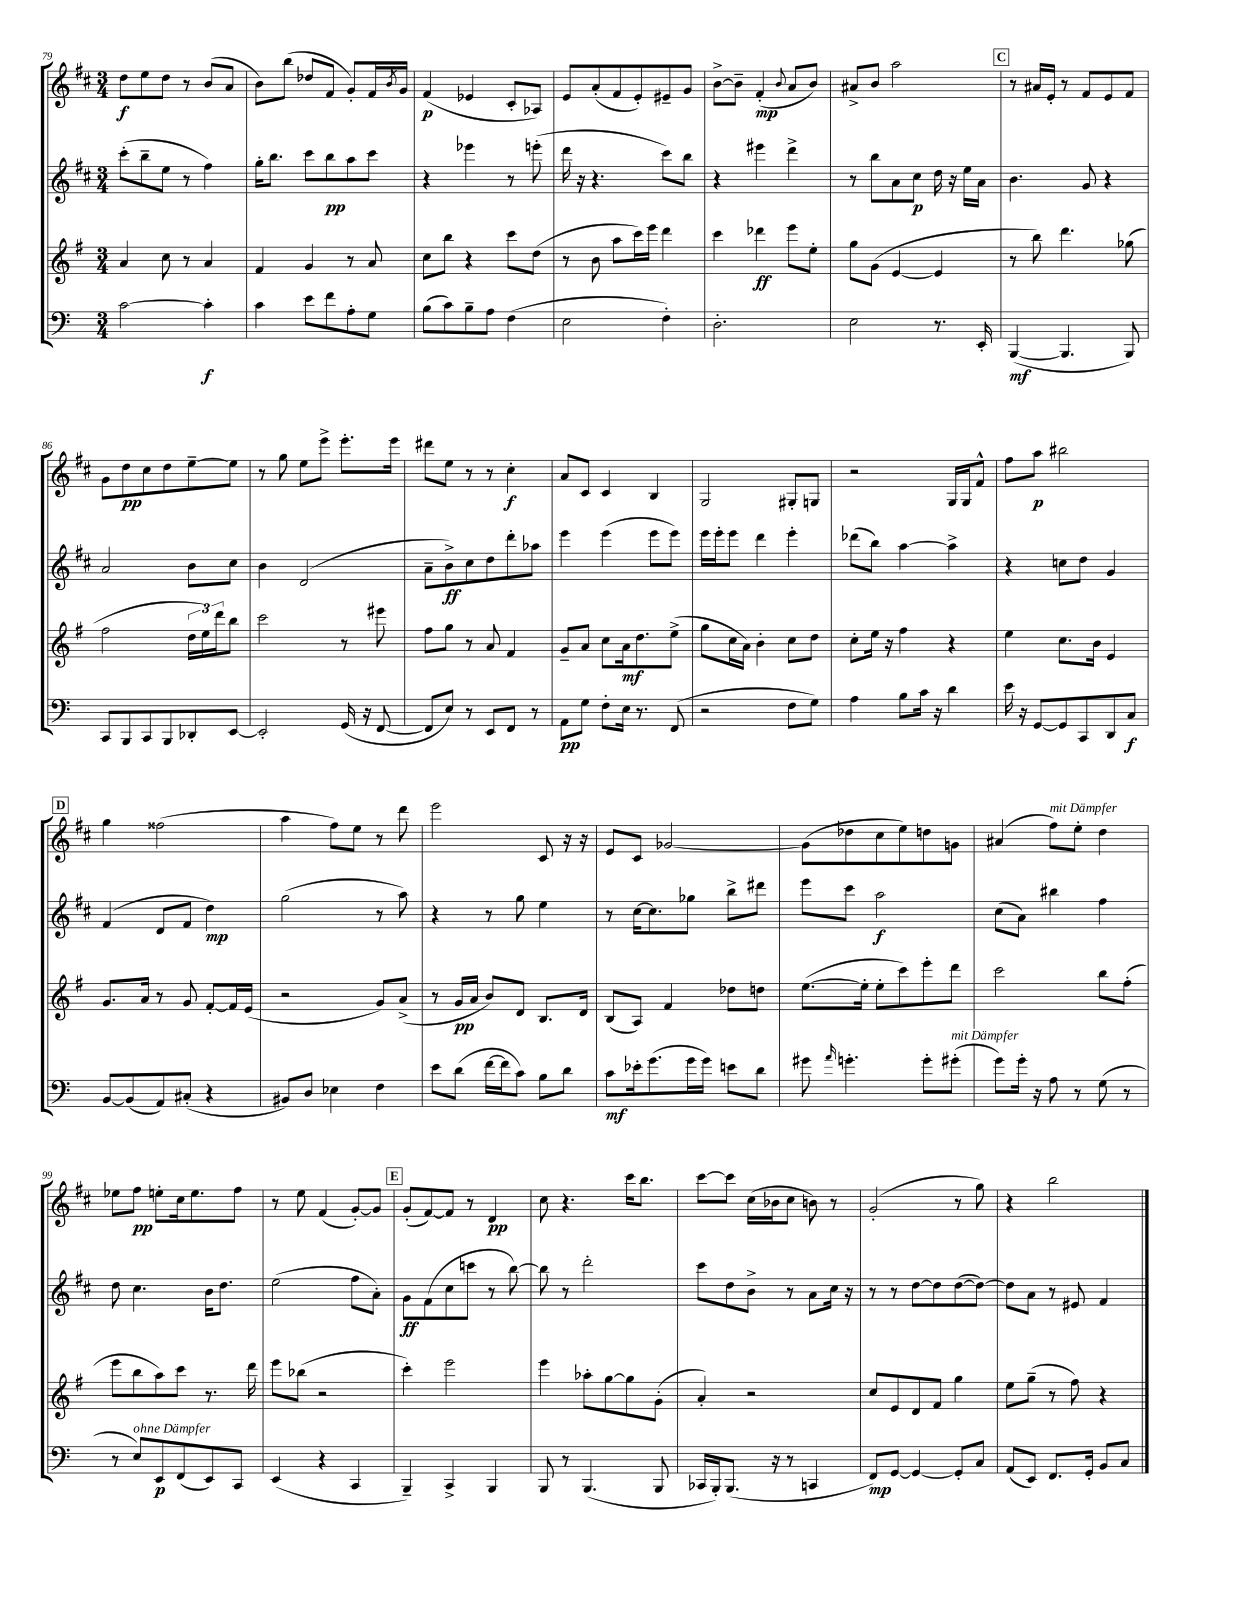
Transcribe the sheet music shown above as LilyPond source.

<<
\new StaffGroup <<
\new Staff = "s0" {
    \clef treble \key d \major \numericTimeSignature \time 3/4
    d''8\f e''8 d''8 r8 b'8( a'8 |
    b'8) b''8( des''8 fis'8 g'8-.) fis'16 \acciaccatura { b'8 } g'16 |
    fis'4\p( ees'4 cis'8-. aes8) |
    e'8 a'8-.( fis'8 e'8-.) eis'8-- g'8 |
    b'8~-> b'8-- fis'4-.\mp( \appoggiatura { b'8 } a'8 b'8) |
    ais'8-> b'8 a''2 |
    \mark \markup { \box "C" } r8 ais'16 e'16-. r8 fis'8 e'8 fis'8 |
    g'8 d''8\pp cis''8 d''8 e''8~-- e''8 |
    r8 g''8 e''8 e'''8-> e'''8.-. e'''16 |
    dis'''8 e''8 r8 r8 cis''4-.\f |
    a'8 cis'8 cis'4 b4 |
    g2 gis8-. g8 |
    r2 g16 g16 fis'8-^ |
    fis''8 a''8\p bis''2 |
    \mark \markup { \box "D" } g''4 fisis''2( |
    a''4 fis''8) e''8 r8 d'''8 |
    e'''2 cis'8 r16 r16 |
    e'8 cis'8 ges'2~ |
    ges'8( des''8 cis''8 e''8) d''8 g'8 |
    ais'4( fis''8^\markup { \italic "mit Dämpfer" }) e''8-. d''4 |
    ees''8 fis''8\pp e''8-. cis''16 e''8. fis''8 |
    r8 e''8 fis'4( g'8~-.) g'8 |
    \mark \markup { \box "E" } g'8-.( fis'8~) fis'8 r8 d'4\pp |
    cis''8 r4. cis'''16 b''8. |
    cis'''8~ cis'''8 cis''16( bes'16 cis''8 b'8) r8 |
    g'2-.( r8 g''8) |
    r4 b''2 \bar "|." |
}
\new Staff = "s1" {
    \clef treble \key d \major \numericTimeSignature \time 3/4
    cis'''8-.( b''8-- e''8 r8 fis''4) |
    g''16-. b''8. cis'''8 b''8\pp a''8 cis'''8 |
    r4 ees'''4 r8 e'''8-.( |
    d'''16 r16 r4. cis'''8) b''8 |
    r4 eis'''4 d'''4-> |
    r8 b''8 a'8 cis''8\p d''16 r16 e''16 a'16 |
    \mark \markup { \box "C" } b'4. g'8 r4 |
    a'2 b'8 cis''8 |
    b'4 d'2( |
    a'8-- b'8->\ff) cis''8 d''8 d'''8-. aes''8 |
    e'''4 e'''4( e'''8 e'''8) |
    e'''16 e'''16-. e'''8 d'''4 e'''4-. |
    des'''8( b''8) a''4~ a''4-> |
    r4 c''8 d''8 g'4 |
    \mark \markup { \box "D" } fis'4( d'8 fis'8 d''4\mp) |
    g''2( r8 a''8) |
    r4 r8 g''8 e''4 |
    r8 cis''16~ cis''8. ges''8 b''8-> dis'''8 |
    e'''8 cis'''8 a''2\f |
    cis''8( a'8) bis''4 fis''4 |
    d''8 cis''4. b'16 d''8. |
    e''2( fis''8 a'8-.) |
    \mark \markup { \box "E" } g'8\ff fis'8( cis''8 c'''8 r8 b''8~) |
    b''8 r8 d'''2-. |
    cis'''8 d''8 b'8-> r8 a'8 cis''16 r16 |
    r8 r8 d''8~ d''8 d''8~( d''8~) |
    d''8 a'8 r8 eis'8 fis'4 \bar "|." |
}
\new Staff = "s2" {
    \clef treble \key g \major \numericTimeSignature \time 3/4
    a'4 c''8 r8 a'4 |
    fis'4 g'4 r8 a'8 |
    c''8 b''8 r4 c'''8 d''8( |
    r8 b'8 a''8 c'''16) e'''16 d'''4 |
    c'''4 des'''4\ff e'''8 e''8-. |
    g''8 g'8( e'4~ e'4 |
    \mark \markup { \box "C" } r8 b''8) d'''4. ges''8( |
    fis''2 \tuplet 3/2 { d''16 e''16) d'''16 } b''8 |
    c'''2 r8 eis'''8 |
    fis''8 g''8 r8 a'8 fis'4 |
    g'8-- a'8 c''8 a'16\mf d''8. e''8->( |
    g''8 c''16 a'16) b'4-. c''8 d''8 |
    c''8-. e''16 r16 fis''4 r4 |
    e''4 c''8. b'16 e'4 |
    \mark \markup { \box "D" } g'8. a'16 r8 g'8 fis'8~-. fis'16 e'16( |
    r2 g'8) a'8->( |
    r8 g'16\pp a'16 b'8) d'8 b8. d'16 |
    b8( a8) fis'4 des''8 d''8 |
    e''8.~( e''16-. e''8-. c'''8) e'''8-. d'''8 |
    c'''2 b''8 fis''8-.( |
    e'''8 b''8 a''8) c'''8 r8. d'''16 |
    e'''8 bes''8( r2 |
    \mark \markup { \box "E" } c'''4-.) e'''2 |
    e'''4 aes''8-. g''8~ g''8 g'8-.( |
    a'4-.) r2 |
    c''8 e'8 d'8 fis'8 g''4 |
    e''8 g''8--( r8 fis''8) r4 \bar "|." |
}
\new Staff = "s3" {
    \clef bass \key c \major \numericTimeSignature \time 3/4
    c'2~ c'4-.\f |
    c'4 e'8 f'8 a8-. g8 |
    b8( c'8) b8-- a8 f4( |
    e2 f4-.) |
    d2.-. |
    e2 r8. e,16-. |
    \mark \markup { \box "C" } b,,4~\mf( b,,4. b,,8) |
    c,8 b,,8 c,8 b,,8 des,8-. e,8~ |
    e,2-. g,16( r16 f,8~ |
    f,8 e8) r8 e,8 f,8 r8 |
    a,8\pp g8 f8-. e16 r8. f,8( |
    r2 f8 g8) |
    a4 b8 c'16 r16 d'4 |
    e'16 r16 g,8~ g,8 c,8 d,8 c8\f |
    \mark \markup { \box "D" } b,8~ b,8( a,8) cis8-.( r4 |
    bis,8) d8 ees4 f4 |
    e'8 d'8( f'16~ f'16 c'8) b8 d'8 |
    c'8\mf ees'16-. g'8.( g'16 g'16) e'8 d'8 |
    gis'8 \grace { a'16 } g'4.-. g'8-. gis'8-.^\markup { \italic "mit Dämpfer" }( |
    g'8) g'16-. r16 a8 r8 g8( r8 |
    r8 e8^\markup { \italic "ohne Dämpfer" }) e,8\p f,8( e,8) c,8 |
    e,4( r4 c,4 |
    \mark \markup { \box "E" } b,,4--) c,4-> b,,4 |
    b,,8 r8 b,,4.( b,,8 |
    ces,16 b,,16-.) b,,8.( r16 r8 c,4 |
    f,8\mp) g,8~ g,4~ g,8-. c8 |
    a,8( e,8) f,8. g,16-. b,8 c8 \bar "|." |
}
>>
>>
\layout { \context { \Score currentBarNumber = #79 } }
